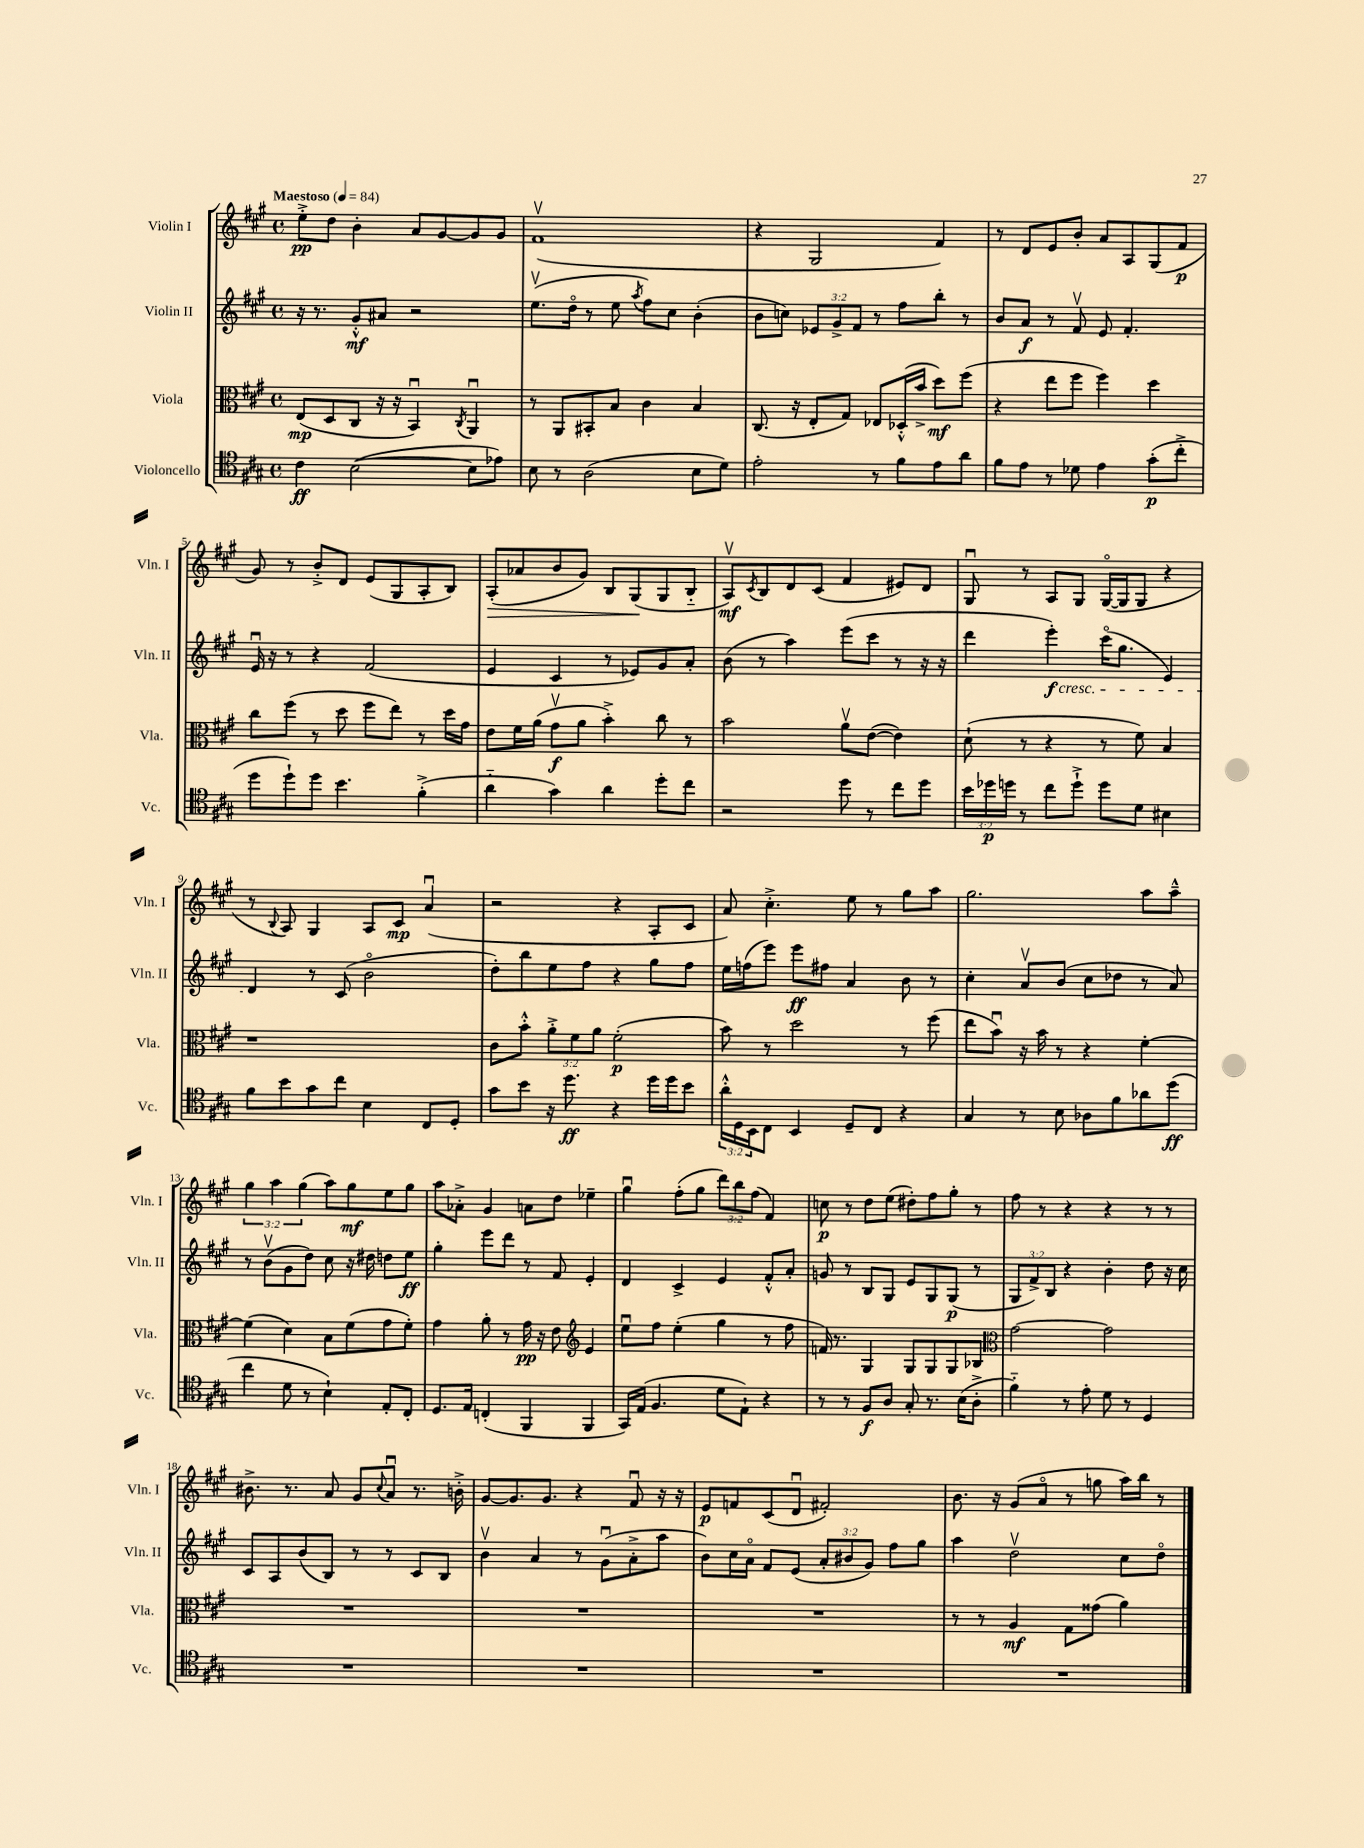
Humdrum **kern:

**kern	**kern	**kern	**kern
*staff4	*staff3	*staff2	*staff1
*clefC4	*clefC3	*clefG2	*clefG2
*k[f#c#g#]	*k[f#c#g#]	*k[f#c#g#]	*k[f#c#g#]
*M4/4	*M4/4	*M4/4	*M4/4
*met(c)	*met(c)	*met(c)	*met(c)
*MM84	*MM84	*MM84	*MM84
4c#\	(8E/L	16r	8ee'^\L
.	.	8.r	.
.	8D/	.	8dd\J
([2B\	8C#/J	8g#'^^/L	4b'\
.	16r	8a#/J	.
.	16r	.	.
.	4BBu/)	2r	8a/L
.	.	.	[8g#/
.	8qC#/	.	.
8B\]L	4AAu/	.	8g#/]
8e-\J)	.	.	8g#/J
=	=	=	=
8B\	8r	(8.eev\L	(1f#v
8r	8AA/L	.	.
.	.	16ddo\Jk	.
(2A\	8BB#'/	8r	.
.	8B/J	8ee\	.
.	.	8qaa/	.
.	4c#\	8ff#\L)	.
.	.	8cc#\J	.
8B\L	4B/	(4b'\	.
8d\J)	.	.	.
=	=	=	=
2e'\	(8.C#/	8b\L	4r
.	.	8cc\J)	.
.	16r	.	.
.	8E'/L	12e-/L	2G#/
.	.	12g#^/	.
.	8G#/J)	.	.
.	.	12f#/J	.
8r	8E-/L	8r	.
8f#\L	(16D-'^^/L	8ff#\L	.
.	16b^/JJ	.	.
8e\	8dd\L)	8bb'\J	4f#/)
8a\J	(8ff#\J	8r	.
=	=	=	=
8f#\L	4r	8b/L	8r
8e\J	.	8a/J	8d/L
8r	8ee\L	8r	8e/
8d-\	8ff#\J	8f#v/	8b'/J
4e\	4ff#\)	8e/	8a/L
.	.	4.f#'/	8A/
(8g#'\L	4dd\	.	(8G#/
8cc#'^\J	.	.	8f#/J
=	=	=	=
8dd\L	8cc#\L	16eu/	8g#/)
.	.	16r	.
8dd`\)	(8ff#\J	8r	8r
8dd\J	8r	4r	8b'^/L
4.b\	8dd\	.	8d/J
.	8ff#\L	(2f#/	(8e/L
.	8ee\J)	.	8G#/
(4f#'^\	8r	.	8A'/
.	16dd\LL	.	8B/J)
.	16g#\JJ	.	.
=	=	=	=
4a'~\	8e\L	4e/	(8A'/L
.	16f#\L	.	8a-/
.	(16a\JJ	.	.
4g#\)	8g#v\L	4c#/	8b/
.	8a\J	.	8g#/J)
4a\	4b'^\)	8r	8B/L
.	.	8e-/L)	(8G#/
8dd'\L	8cc#\	8g#/	8G#/
8cc#\J	8r	8a'/J	8B'~/J
=	=	=	=
2r	2b\	(8b\	8Av/L)
.	.	.	8qc#/
.	.	8r	8B/
.	.	4aa\)	8d/
.	.	.	(8c#/J
8dd\	8av\L	(8eee\L	4f#/
8r	([8e\J	8ccc#\J	.
8cc#\L	4e\])	8r	8e#/L)
8dd\J	.	16r	8d/J
.	.	16r	.
=	=	=	=
24b\LL	(8d`\	4ddd\	8G#u/
24dd-\	.	.	.
24dd\JJ	.	.	.
8r	8r	.	8r
8cc#\L	4r	4eee'\)	8A/L
8dd`^\J	.	.	8G#/J
8dd\L	8r	(16ccc#o\LK	([16G#o/LL
.	.	8.gg#\J	16G#/]J
8d\J	8f#\)	.	8G#/J
4B#\	4B/	4e/)	4r
=	=	=	=
8f#\L	1r	4d/	8r
.	.	.	8qqB/
8b\	.	.	8A/)
8g#\	.	8r	4G#/
8cc#\J	.	(8c#/	.
4B\	.	2bo\	8A/L
.	.	.	8c#/J
8C#/L	.	.	(4au/
8D'/J	.	.	.
=	=	=	=
8g#\L	8c#\L	8dd'\L)	2r
8b\J	8b'^^\J	8bb\	.
16r	12a'^\L	8ee\	.
8.dd\	.	.	.
.	12f#\	.	.
.	.	8ff#\J	.
.	12a\J	.	.
4r	(2f#'\	4r	4r
16dd\LL	.	8gg#\L	8A'/L
16dd\J	.	.	.
8b\J	.	8ff#\J	8c#/J
=	=	=	=
24a'^^\LL	8b\)	16ee\LL	8a/)
24D\	.	.	.
.	.	(16ff\J	.
24BB\J	.	.	.
8C#\J	8r	8eee\J)	4.cc#'^\
4BB/	2dd\	8eee\L	.
.	.	8ff#\J	.
8D~/L	.	4a/	8ee\
8C#/J	.	.	8r
4r	8r	8b\	8gg#\L
.	(8ff#\	8r	8aa\J
=	=	=	=
4G#/	8ee\L	4cc#'\	2.gg#\
.	8bu\J)	.	.
8r	16r	8av/L	.
.	16b\	.	.
8B\	8r	(8b/J	.
8A-\L	4r	8cc#\L	.
8f#\	.	8dd-\J	.
8a-\	[4f#'\	8r	8aa\L
(8dd\J	.	8a/)	8aa~^^\J
=	=	=	=
4cc#\	(4f#\]	8r	6gg#\
.	.	(8bv\L	.
.	.	.	6aa\
8d\	4d\)	8g#\	.
.	.	.	(6gg#\
8r	.	8dd\J)	.
4B`\)	8B\L	8cc#\	8aa\L)
.	(8f#\	16r	8gg#\
.	.	16dd#\	.
8E'/L	8g#\	8dd\L	8ee\
8C#'/J	8f#'\J)	8ee\J	8gg#\J
=	=	=	=
8.D/L	4g#\	4gg#'\	8aa\L
.	.	.	8a-'^\J
16E/Jk	.	.	.
(4C'/	8a'\	8eee\L	4g#/
.	8r	8ddd\J	.
4FF#/	16g#\	8r	8a\L
.	16r	.	.
.	8e\	8f#/	8dd\J
*	*clefG2	*	*
4FF#/	4e/	4e'/	4ee-~\
=	=	=	=
16GG#/LL)	8eeu\L	4d/	4gg#u\
(16E/JJ	.	.	.
4.F#/	8ff#\J	.	.
.	(4ee'\	4c#^/	(8ff#'\L
.	.	.	8gg#\J
8d\L	4gg#\	4e/	12ddd\L)
.	.	.	12bb\
8E`\J)	.	.	.
.	.	.	(12ff#\J
4r	8r	8f#'^^/L	4f#/)
.	8ff#\	8a'/J	.
=	=	=	=
8r	16f/)	8g/	8cc\
.	8.r	.	.
8r	.	8r	8r
8F#/L	4G#/	8B/L	8dd\L
8A/J	.	8G#/J	(8ee\J
8G#'/	8G#/L	8e/L	8dd#'\L)
8.r	8G#/	8G#/	8ff#\
.	8G#/	(8G#/J	8gg#'\J
(16B\LK	.	.	.
8A'^\J	8B-/J	8r	8r
=	=	=	=
*	*clefC3	*	*
4f#'~\)	[2g#\	12G#/L	8ff#\
.	.	12f#^/)	.
.	.	.	8r
.	.	12B/J	.
8r	.	4r	4r
8e'\	.	.	.
8d\	2g#\]	4b'\	4r
8r	.	.	.
4D/	.	8dd\	8r
.	.	16r	8r
.	.	16cc#\	.
=	=	=	=
1r	1r	8c#/L	8.b#^\
.	.	8A/	.
.	.	.	8.r
.	.	(8b/	.
.	.	8B/J)	8a/
.	.	8r	8g#/L
.	.	.	8qqcc#/
.	.	8r	8au/J
.	.	8c#/L	8.r
.	.	8B/J	.
.	.	.	16b'^\
=	=	=	=
1r	1r	4bv\	[8g#/L
.	.	.	8.g#/]
.	.	4a/	.
.	.	.	8.g#/J
.	.	8r	4r
.	.	(8g#u\L	.
.	.	8a'^\	8f#u/
.	.	8aa\J	16r
.	.	.	16r
=	=	=	=
1r	1r	8b\L)	8e/L
.	.	16cc#\L	8f/
.	.	16ao\JJ	.
.	.	8f#/L	(8c#/
.	.	(8e/J	8du/J
.	.	12a'/L	2f#'/)
.	.	12b#/	.
.	.	12g#/J)	.
.	.	8ff#\L	.
.	.	8gg#\J	.
=	=	=	=
1r	8r	4aa\	8.b\
.	8r	.	.
.	.	.	16r
.	4A/	2ddv\	(8g#/L
.	.	.	8ao/J
.	8G#\L	.	8r
.	(8g##\J	.	8gg\
.	4a\)	8cc#\L	16aa\LL)
.	.	.	16bb\JJ
.	.	8ddo\J	8r
==	==	==	==
*-	*-	*-	*-
